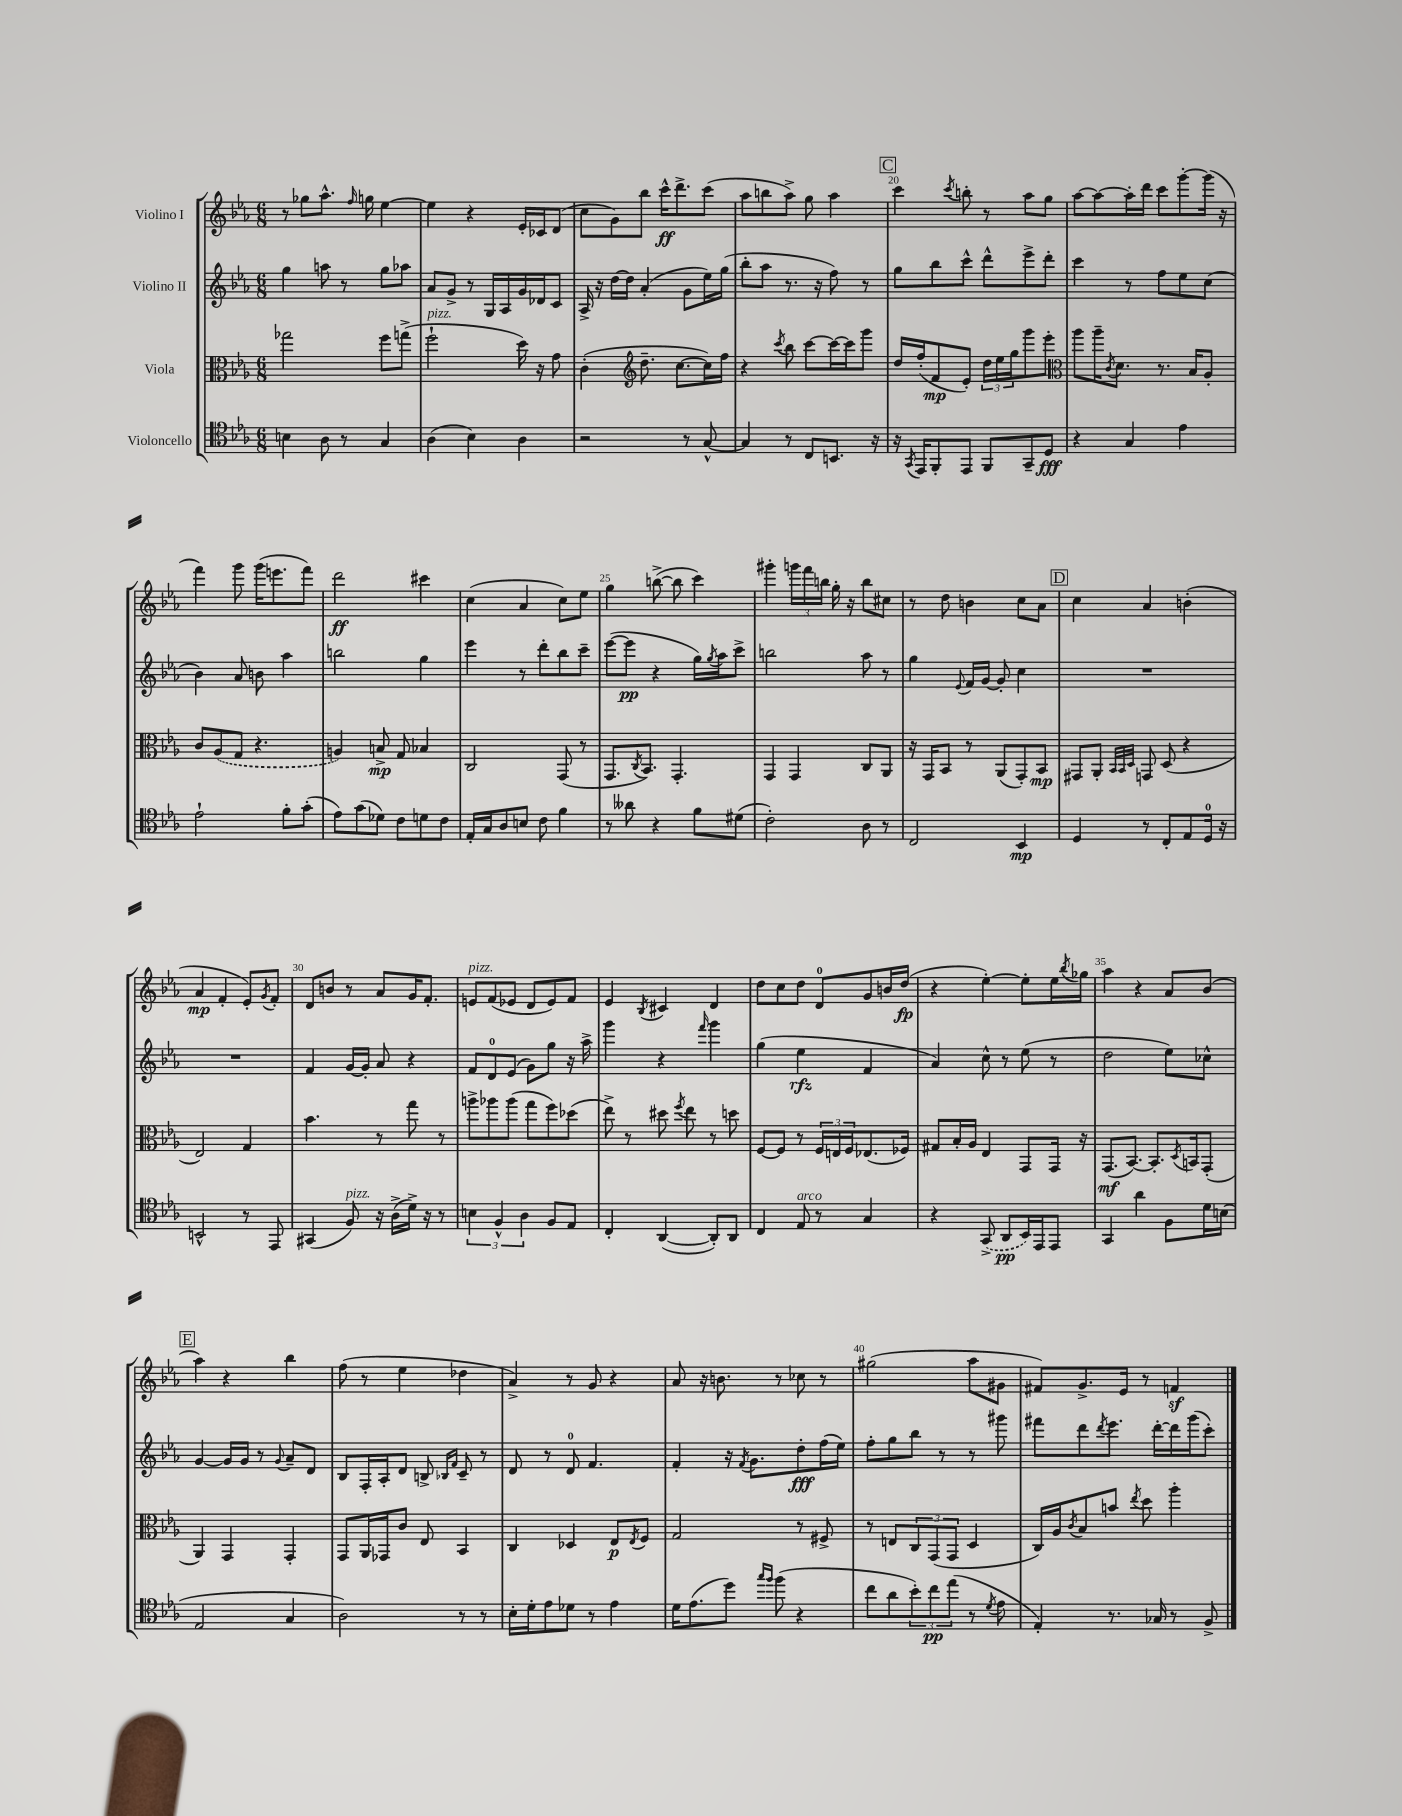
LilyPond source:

<<
\new StaffGroup <<
\new Staff = "s0" \with { instrumentName = "Violino I" } {
    \clef treble \key ees \major \numericTimeSignature \time 6/8
    r8 ges''8 aes''8.-^ \grace { f''16 } g''16 ees''4~ |
    ees''4 r4 ees'16-. ces'16 d'8( |
    c''8 g'8) bes''8 c'''16-^\ff d'''8.-> c'''8( |
    aes''8 b''8 aes''8->) g''8 aes''4 |
    \mark \markup { \box "C" } c'''4 \acciaccatura { c'''8 } b''8-. r8 aes''8 g''8 |
    aes''8~ aes''8~ aes''16-. d'''16 c'''8 g'''8~-. g'''16( r16 |
    f'''4) g'''8 g'''16( e'''8. f'''8) |
    d'''2\ff cis'''4 |
    c''4( aes'4 c''8) ees''8 |
    g''4 b''8~->( b''8 c'''4) |
    gis'''4-. \tuplet 3/2 { g'''16 f'''16 b''16 } g''16-. r16 b''8 cis''8 |
    r8 d''8 b'4 c''8 aes'8 |
    \mark \markup { \box "D" } c''4 aes'4 b'4-.( |
    aes'4\mp f'4-. ees'8-.) \acciaccatura { g'8 } f'8-. |
    d'8 b'8 r8 aes'8 g'16 f'8.-. |
    e'8^\markup { \italic "pizz." } f'8( ees'8 d'8 ees'8) f'8 |
    ees'4 \acciaccatura { bes8 } cis'4 d'4 |
    d''8 c''8 d''8 d'8-0 g'8 b'16 d''16\fp( |
    r4 ees''4~-.) ees''8-. ees''16 \acciaccatura { bes''8 } ges''16 |
    aes''4 r4 aes'8 bes'8( |
    \mark \markup { \box "E" } aes''4) r4 bes''4 |
    f''8( r8 ees''4 des''4 |
    aes'4->) r8 g'8 r4 |
    aes'8 r16 b'8. r8 ces''8 r8 |
    gis''2( aes''8 gis'8 |
    fis'8) g'8.-> ees'16 r8 f'4\sf \bar "|." |
}
\new Staff = "s1" \with { instrumentName = "Violino II" } {
    \clef treble \key ees \major \numericTimeSignature \time 6/8
    g''4 a''8 r8 g''8 aes''8 |
    aes'8 g'8-> r8 g16 aes16 g'16 des'16 c'8 |
    aes16-> r16 d''16~ d''16 aes'4-.( g'8 ees''16) g''16( |
    bes''8-. aes''8 r8. r16 f''8) r8 |
    \mark \markup { \box "C" } g''8 bes''8 c'''8-^ d'''8-^ ees'''8-> d'''8-. |
    c'''4 r8 f''8 ees''8 c''8( |
    bes'4) aes'8 b'8 aes''4 |
    b''2 g''4 |
    ees'''4 r8 d'''8-. bes''8 c'''8-- |
    ees'''8~( ees'''8\pp r4 g''16) \acciaccatura { g''8 } aes''16 c'''8-> |
    b''2 aes''8 r8 |
    g''4 \appoggiatura { ees'8 } f'16 g'16~ g'8-. c''4 |
    \mark \markup { \box "D" } R2. |
    R2. |
    f'4 g'16~ g'16-. aes'8 r4 |
    f'8 d'8-0 ees'8( g'8) g''8 r16 aes''16-> |
    g'''4 r4 \grace { f'''16 } g'''4 |
    g''4( ees''4\rfz f'4 |
    aes'4) c''8-^ r8 ees''8( r8 |
    d''2 ees''8) ces''8-^ |
    \mark \markup { \box "E" } g'4~ g'16 g'16 r8 \appoggiatura { g'8 } aes'8-- d'8 |
    bes8 f16-. aes16-. d'8 b8-> \grace { bes16 f'16 } c'8-- r8 |
    d'8 r8 d'8-0 f'4. |
    f'4-. r16 \acciaccatura { f'8 } g'8. d''8-.\fff f''16( ees''16) |
    f''8-. g''8 bes''8 r8 r8 gis'''8 |
    fis'''8 d'''8 \acciaccatura { d'''8 } ees'''8. d'''16~-. d'''16 g'''16( c'''8-.) \bar "|." |
}
\new Staff = "s2" \with { instrumentName = "Viola" } {
    \clef alto \key ees \major \numericTimeSignature \time 6/8
    ges''2 f''8 g''8->( |
    f''2-!^\markup { \italic "pizz." } d''16) r16 g'8 |
    c'4-.( \clef treble d''8.-- c''8.~ c''16) f''16 |
    r4 \acciaccatura { c'''8 } bes''8 c'''8~ c'''16~ c'''16 g'''8 |
    \mark \markup { \box "C" } d''16 f''16-.( f'8\mp ees'8-.) \tuplet 3/2 { d''16 ees''16 g''16 } g'''8 ees'''8-. |
    \clef alto aes''8 aes''16-- \acciaccatura { c'8 } d'8. r8. bes16 aes8-. |
    c'8 \once \slurDashed aes8( g8 r4. |
    a4) b8->\mp g8 bes4 |
    c2 g,8( r8 |
    g,8. \acciaccatura { c8 } bes,8.) g,4.-. |
    g,4 g,4 c8 aes,8 |
    r16 g,16 bes,8 r8 aes,8( g,8-.) bes,8\mp |
    \mark \markup { \box "D" } gis,8 aes,8-. \grace { bes,32 bes,32 d32 } g,8 d8( r4 |
    ees2) g4 |
    bes'4. r8 g''8 r8 |
    a''8-> aes''8 aes''8( g''8 f''8) des''8( |
    ees''8->) r8 dis''8 \acciaccatura { f''8 } ees''8 r8 d''8 |
    f8~ f8 r8 \tuplet 3/2 { f16 e16 f16 } ees8.( fes16) |
    gis8 bes16-. aes16 ees4 g,8 g,16 r16 |
    g,8.\mf( bes,8.~) bes,8.-. \acciaccatura { d8 } b,16 g,8-.( |
    \mark \markup { \box "E" } aes,4) g,4 g,4-. |
    g,8 aes,16 ges,16 c'8 ees8 bes,4 |
    c4 des4 ees8\p \acciaccatura { ees8 } f8 |
    g2 r8 fis8-> |
    r8 e8 \tuplet 3/2 { c8 g,8( g,8 } d4 |
    c16) aes16 \acciaccatura { c'8 } bes8 b'8 \acciaccatura { ees''8 } d''8 aes''4-. \bar "|." |
}
\new Staff = "s3" \with { instrumentName = "Violoncello" } {
    \clef tenor \key ees \major \numericTimeSignature \time 6/8
    b4 aes8 r8 g4 |
    aes4( bes4) aes4 |
    r2 r8 g8~-^ |
    g4 r8 c8 b,8. r16 |
    \mark \markup { \box "C" } r16 \acciaccatura { g,8 } ees,16 f,8-. ees,8 f,8 g,8-- d8\fff |
    r4 g4 ees'4 |
    ees'2-! f'8-. g'8-.( |
    ees'8) g'8( des'8) c'8 d'8 c'8 |
    ees16-. g16 aes8 b8 c'8 f'4 |
    r8 aeses'8 r4 f'8 dis'8( |
    c'2-.) aes8 r8 |
    c2 bes,4\mp |
    \mark \markup { \box "D" } d4 r8 c8-. ees8 d16-0 r16 |
    b,2-^ r8 ees,8 |
    gis,4( f8^\markup { \italic "pizz." }) r16 aes16->( d'16->) r16 r8 |
    \tuplet 3/2 { b4 f4-^ aes4 } f8 ees8 |
    c4-. aes,4~( aes,8-.) aes,8 |
    c4 ees8^\markup { \italic "arco" } r8 g4 |
    r4 \once \slurDashed g,8->( aes,8\pp bes,16) ees,16 ees,8 |
    g,4 aes'4 f8 d'16 b16( |
    \mark \markup { \box "E" } ees2 g4 |
    aes2) r8 r8 |
    bes16-. d'16-. ees'8 des'8 r8 ees'4 |
    d'16 ees'8.( d''8) \grace { g''16 f''16 } f''8( r4 |
    c''8 aes'8 \tuplet 3/2 { bes'8-.) c''8\pp ees''8( } r8 \acciaccatura { d'8 } ees'8 |
    ees4-.) r8. ges16 r8 f8-> \bar "|." |
}
>>
>>
\layout { \context { \Score currentBarNumber = #16 \override BarNumber.break-visibility = ##(#f #t #t) barNumberVisibility = #(every-nth-bar-number-visible 5) } }
